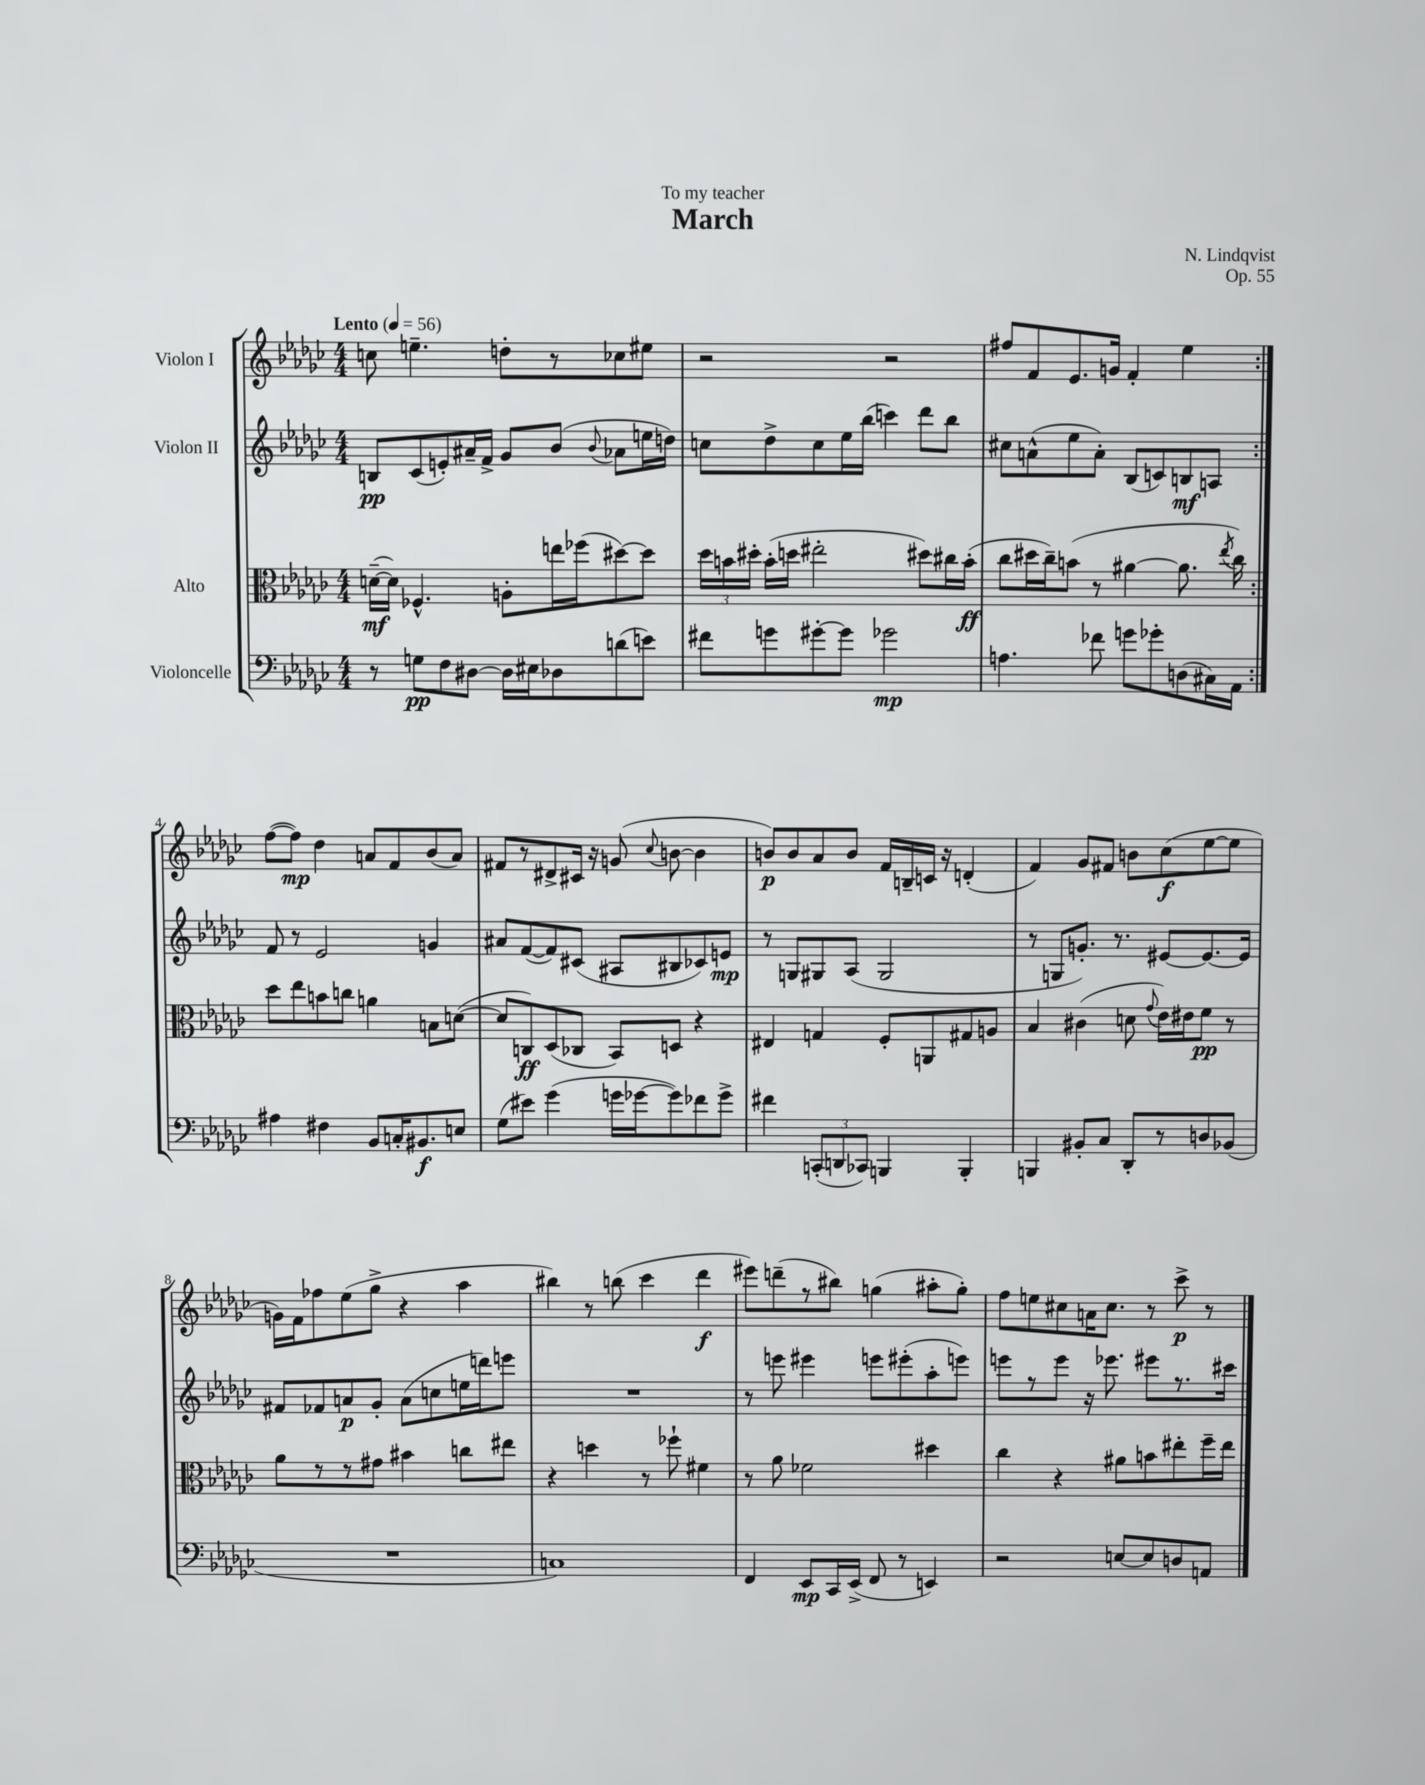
\header { title = "March" composer = "N. Lindqvist" dedication = "To my teacher" opus = "Op. 55" }
<<
\new StaffGroup <<
\new Staff = "s0" \with { instrumentName = "Violon I" } {
    \clef treble \key ges \major \numericTimeSignature \time 4/4 \tempo "Lento" 4 = 56
    \autoBeamOff \repeat volta 2 { c''8 e''4.-- d''8[-. r8 ces''8 eis''8] |
    r2 r2 |
    fis''8[ f'8 ees'8. g'16] f'4-. ees''4 | }
    f''8[~( f''8]\mp) des''4 a'8[ f'8 bes'8( a'8]) |
    fis'8[ r8 dis'8-> cis'16] r16 g'8( \appoggiatura { ces''8 } b'8~ b'4 |
    b'8[\p) b'8 aes'8 b'8] f'16[ b16-- c'16] r16 d'4-.( |
    f'4) ges'8[ fis'8] b'8[ ces''8\f( ees''8~ ees''8] |
    g'16[) f'16 fes''8 ees''8( ges''8]-> r4 aes''4 |
    bis''4) r8 b''8( ces'''4 des'''4\f |
    eis'''8[) d'''8--( r8 bis''8]) g''4( ais''8[-. g''8]-.) |
    f''8[ e''8 cis''8 a'16 cis''8.] r8 ces'''8->\p r8 \bar "|." |
}
\new Staff = "s1" \with { instrumentName = "Violon II" } {
    \clef treble \key ges \major \numericTimeSignature \time 4/4
    \autoBeamOff \repeat volta 2 { b8[\pp ces'8( e'8-.) ais'16-- f'16]-> ges'8[ bes'8]( \appoggiatura { bes'8 } aes'8[ e''16 d''16]) |
    c''8[ des''8-> c''8 ees''16 bes''16]( c'''4) des'''8[ bes''8] |
    cis''8[ a'8-^( ees''8 a'8]-.) bes8[( c'8) b8\mf a8] | }
    f'8 r8 ees'2 g'4 |
    ais'8[ f'8~( f'8) cis'8]( ais8[ bis8 ces'8) e'8]\mp |
    r8 g8[ gis8 aes8]( gis2 |
    r8 g8[ g'8.]-.) r8. eis'8[~ eis'8.~ eis'16] |
    fis'8[ fes'8 a'8\p ges'8]-. a'8[( c''8 e''16 d'''16) e'''8] |
    R1 |
    r8 e'''8 eis'''4 e'''8[ eis'''8-.( aes''8-. e'''8]) |
    e'''8[ r8 e'''8] r16 ees'''8. eis'''8[ r8. cis'''16] \bar "|." |
}
\new Staff = "s2" \with { instrumentName = "Alto" } {
    \clef alto \key ges \major \numericTimeSignature \time 4/4
    \autoBeamOff \repeat volta 2 { d'16[~--\mf( d'16]) fes4.-^ a8[-. e''16 fes''16( dis''8~) dis''8] |
    \tuplet 3/2 { des''16[ b'16 dis''16]-. } b'16[-.( d''16] eis''2-. dis''8[) cis''16 b'16]-.\ff( |
    ces''8[ dis''16 ces''16--) b'8]( r8 ais'4~ ais'8. \acciaccatura { ees''8 } ces''16) | }
    des''8[ ees''8 b'8 c''8] a'4 b8[ d'8]~( |
    d'8[ c8\ff) des8( ces8] bes,8[) d8] r4 |
    eis4 g4 f8[-. a,8 gis8 a8] |
    bes4 cis'4( d'8 \appoggiatura { ges'8 } ees'16[) eis'16 f'8]\pp r8 |
    aes'8[ r8 r8 gis'8] bis'4 c''8[ eis''8] |
    r4 d''4 r8 fes''8-! fis'4 |
    r8 aes'8 fes'2 dis''4 |
    ces''4 r4 ais'8[ b'8 eis''8-. f''16-- eis''16] \bar "|." |
}
\new Staff = "s3" \with { instrumentName = "Violoncelle" } {
    \clef bass \key ges \major \numericTimeSignature \time 4/4
    \autoBeamOff \repeat volta 2 { r8 g8[\pp f8 dis8]~ dis16[ eis16 des8 d'8( e'8]) |
    fis'8[ g'8 gis'8~-. gis'8] ges'2\mp |
    a4. fes'8 g'8[ ges'8-. d8( cis16) aes,16] | }
    ais4 fis4 bes,8[ c16-. bis,8.\f e8] |
    ges8[( eis'8]) ges'4( g'16[ ges'16~ ges'8) fes'8 ges'8]-> |
    fis'4 \tuplet 3/2 { c,8[-.( d,8 ces,8]) } b,,4 b,,4-. |
    b,,4 bis,8[-. ces8] des,8[-. r8 d8 bes,8]( |
    R1 |
    c1) |
    f,4 ees,8[\mp ces,16 ees,16]->( f,8 r8 e,4) |
    r2 e8[~ e8 d8 a,8] \bar "|." |
}
>>
>>
